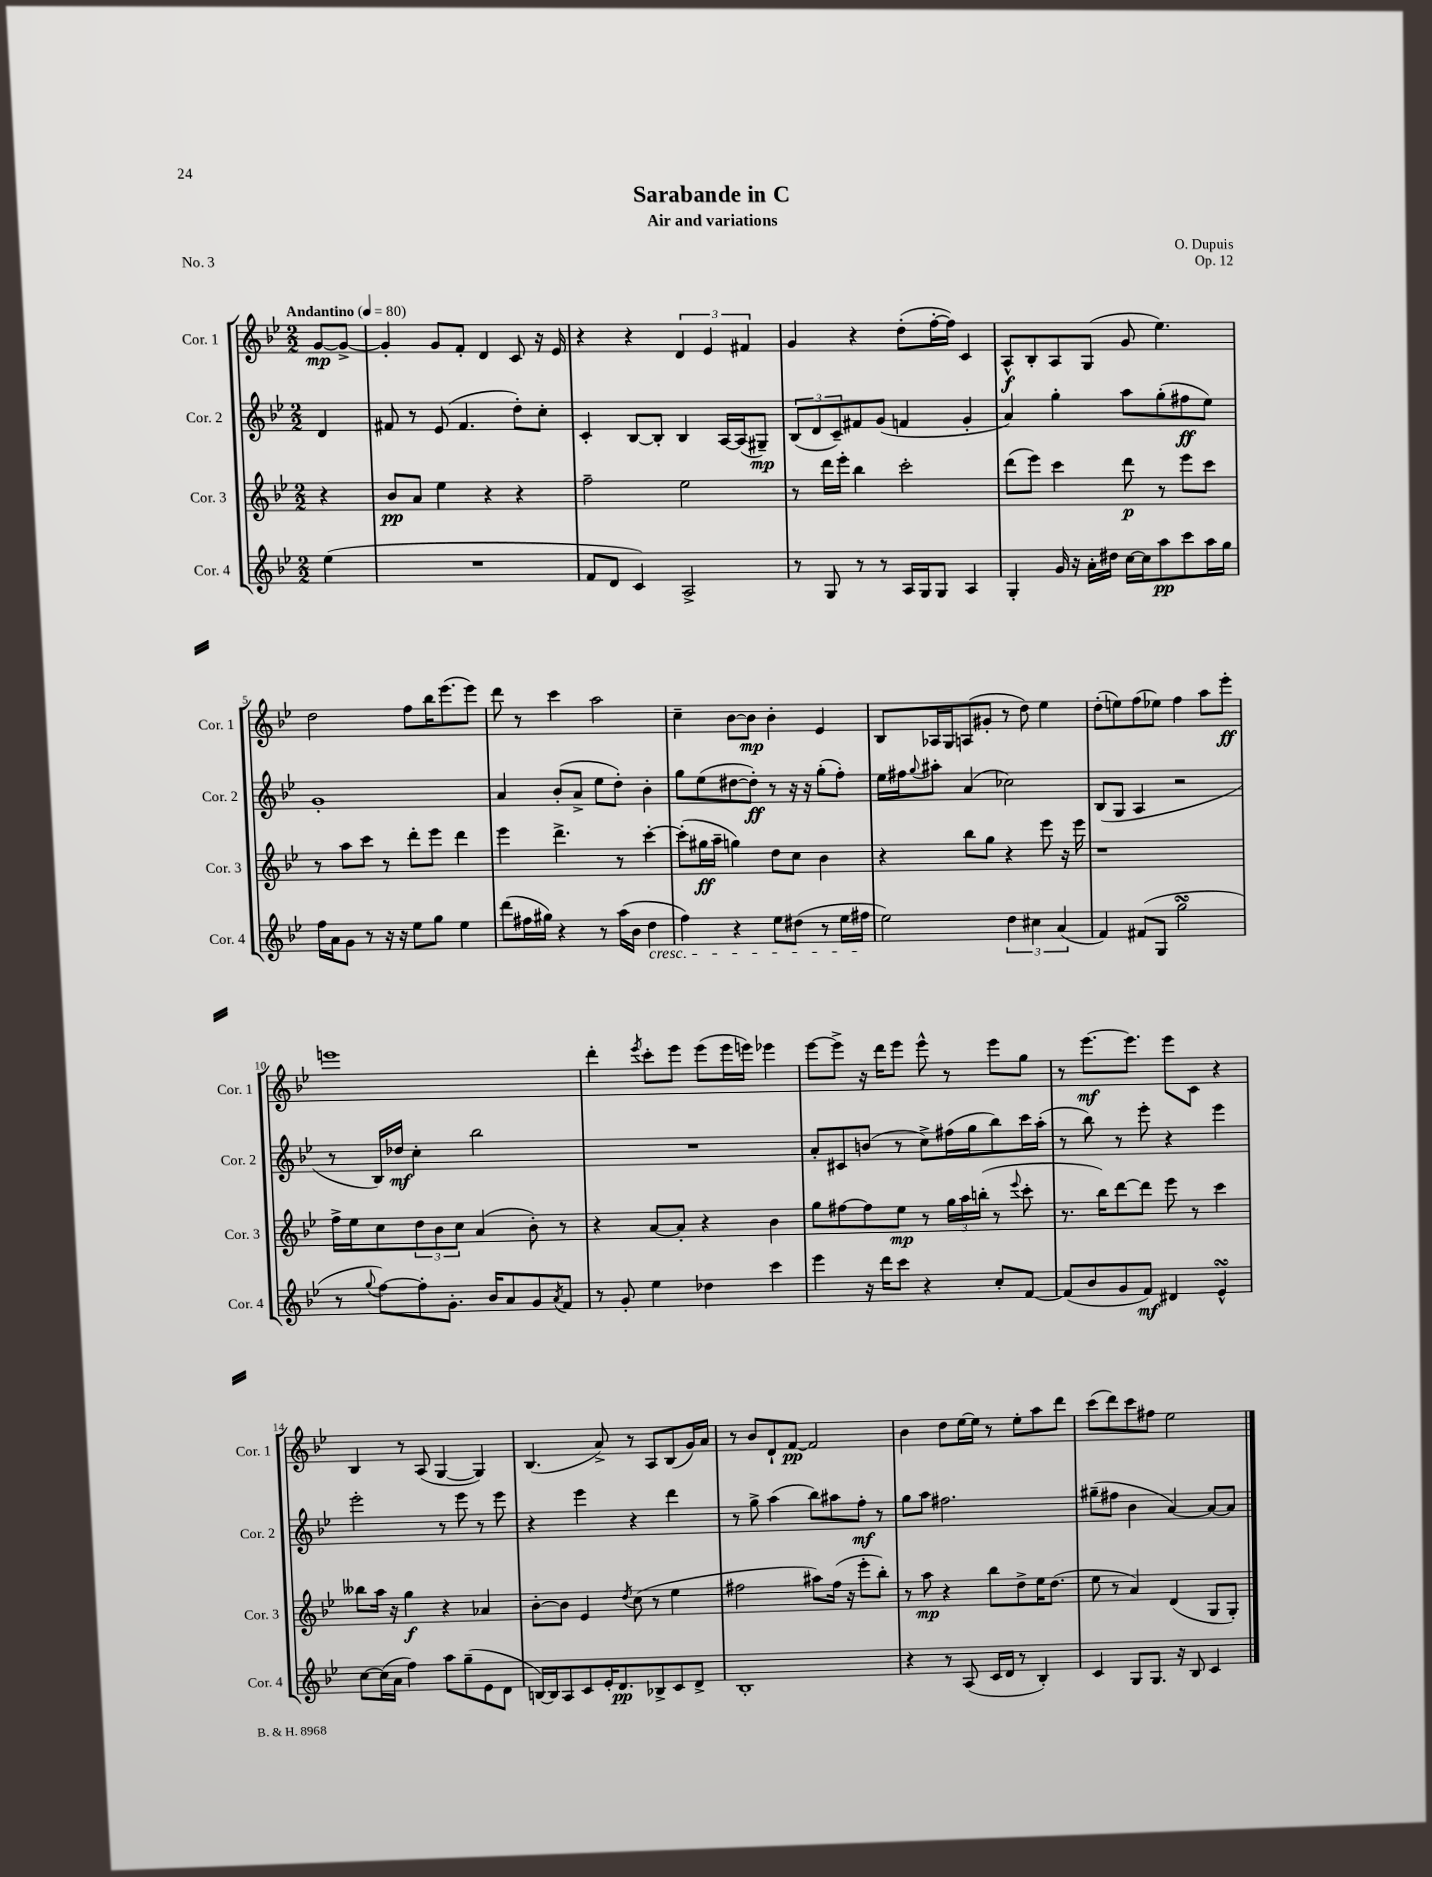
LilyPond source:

\header { title = "Sarabande in C" composer = "O. Dupuis" subtitle = "Air and variations" opus = "Op. 12" piece = "No. 3" }
<<
\new StaffGroup <<
\new Staff = "s0" \with { instrumentName = "Cor. 1" shortInstrumentName = "Cor. 1" } {
    \clef treble \key bes \major \numericTimeSignature \time 2/2 \partial 4 \tempo "Andantino" 4 = 80
    g'8~\mp g'8~-> |
    g'4-. g'8 f'8-. d'4 c'8 r16 ees'16 |
    r4 r4 \tuplet 3/2 { d'4 ees'4 fis'4 } |
    g'4 r4 d''8-.( f''16~-. f''16) c'4 |
    a8-^\f bes8-. a8 g8( g'8 ees''4.) |
    d''2 f''8 bes''16 ees'''8.( ees'''8) |
    d'''8 r8 c'''4 a''2 |
    c''4-- bes'8~ bes'8\mp bes'4-. ees'4 |
    bes8 aes16 g16 a8( gis'8-. r8 d''8) ees''4 |
    d''8-.( e''8) f''8( ees''8) f''4 a''8 ees'''8-.\ff |
    e'''1 |
    d'''4-. \acciaccatura { ees'''8 } c'''8-. ees'''8 ees'''8( ees'''16 e'''16) ees'''4 |
    ees'''8~ ees'''8-> r16 d'''16 ees'''8 ees'''8-^ r8 ees'''8 g''8 |
    r8 ees'''8.~\mf ees'''8. ees'''8 c'8 r4 |
    bes4 r8 a8( g4~ g4) |
    bes4.( a'8->) r8 a8 bes8( g'16) a'16 |
    r8 bes'8 d'8-! f'8~\pp f'2 |
    bes'4 d''8 ees''16~ ees''16 r8 ees''8-. a''8 d'''8 |
    c'''8( d'''8) c'''8 fis''8 ees''2 \bar "|." |
}
\new Staff = "s1" \with { instrumentName = "Cor. 2" shortInstrumentName = "Cor. 2" } {
    \clef treble \key bes \major \numericTimeSignature \time 2/2 \partial 4
    d'4 |
    fis'8 r8 ees'8( fis'4. d''8-.) c''8-. |
    c'4-. bes8~ bes8-. bes4 a16~ a16( gis8--\mp) |
    \tuplet 3/2 { bes8( d'8 c'8--) } fis'8 g'8( f'4 g'4-. |
    a'4) g''4-. a''8 g''8-.( fis''8\ff ees''8) |
    g'1-. |
    a'4 bes'8-.( a'8-> ees''8 d''8-.) bes'4-. |
    g''8 ees''8( dis''8~ dis''8-.\ff) r8 r16 r16 g''8-.( f''8-.) |
    ees''16 fis''16 \appoggiatura { g''8 } ais''8-. a'4( ces''2) |
    bes8( g8 a4 r2 |
    r8 bes16) des''16\mf c''4-. bes''2 |
    R1 |
    a'8-. cis'8 b'8( r8 c''8->) fis''16( g''16 bes''8) c'''16 a''16-.( |
    r8 bes''8) r8 ees'''8-. r4 ees'''4 |
    ees'''2-. r8 ees'''8 r8 ees'''8 |
    r4 ees'''4 r4 d'''4 |
    r8 g''8-> a''4( bes''8) ais''8 f''8-.\mf r8 |
    g''8 a''8 fis''2. |
    gis''8--( fis''8 bes'4 a'4~) a'8~ a'8 \bar "|." |
}
\new Staff = "s2" \with { instrumentName = "Cor. 3" shortInstrumentName = "Cor. 3" } {
    \clef treble \key bes \major \numericTimeSignature \time 2/2 \partial 4
    r4 |
    bes'8\pp a'8 ees''4 r4 r4 |
    f''2-- ees''2 |
    r8 d'''16 ees'''16-. bes''4 c'''2-. |
    d'''8( ees'''8) c'''4 d'''8\p r8 ees'''8 c'''8 |
    r8 a''8 c'''8 r8 d'''8-. ees'''8 d'''4 |
    ees'''4 d'''4.-> r8 c'''4~-. |
    c'''8-.( gis''16\ff a''16-- g''4) d''8 c''8 bes'4 |
    r4 bes''8 g''8 r4 ees'''8 r16 ees'''16 |
    r1 |
    f''16-> ees''16 c''8 \tuplet 3/2 { d''8 bes'8 c''8 } a'4( bes'8-.) r8 |
    r4 a'8~ a'8-. r4 bes'4 |
    g''8 fis''8~ fis''8 ees''8\mp r8 \tuplet 3/2 { g''16 a''16 b''16-.( } r8 \appoggiatura { ees'''8 } c'''8-. |
    r8. bes''16) d'''8~ d'''8 ees'''8 r8 c'''4 |
    beses''8 a''16 r16 g''4\f r4 aes'4 |
    bes'8~-. bes'8 ees'4 \acciaccatura { d''8 } c''8( r8 ees''4 |
    fis''2 ais''8) fis''16( r16 ees'''8-. bes''8-.) |
    r8 a''8\mp r4 bes''8 d''8-> ees''16 d''8.( |
    ees''8 r8 a'4) d'4( g8 g8-.) \bar "|." |
}
\new Staff = "s3" \with { instrumentName = "Cor. 4" shortInstrumentName = "Cor. 4" } {
    \clef treble \key bes \major \numericTimeSignature \time 2/2 \partial 4
    ees''4( |
    R1 |
    f'8 d'8 c'4) a2-> |
    r8 g8 r8 r8 a16 g16 g8 a4 |
    g4-. g'16 r16 a'16-. dis''16 c''16~ c''16 a''8\pp c'''8 a''16 g''16 |
    f''16 a'16 g'8 r8 r16 r16 ees''8 g''8 ees''4 |
    d'''8( fis''16 gis''16) r4 r8 a''16( bes'16 d''4\cresc |
    f''4) r4 ees''8 dis''8( r8 ees''16 fis''16\! |
    ees''2) \tuplet 3/2 { d''4 cis''4 a'4( } |
    f'4) fis'8( g8 g''2\turn |
    r8 \appoggiatura { g''8 } f''8~) f''8-. g'8.-. bes'16 a'8 g'8 \acciaccatura { a'8 } f'8 |
    r8 g'8-. ees''4 des''4 c'''4 |
    ees'''4 r16 d'''16 c'''8 r4 c''8-. f'8~ |
    f'8( bes'8 g'8 f'8\mf) dis'4 ees'4-^\turn |
    c''8~ c''16( a'16 f''4) a''8 g''8--( ees'8 d'8 |
    b16~) b16 a8 c'8 ees'16-. d'8.\pp bes8-> c'8 d'8-> |
    bes1-. |
    r4 r8 a8( c'16 d'16 r8 bes4-.) |
    c'4 g8 g8. r16 bes8 c'4 \bar "|." |
}
>>
>>
